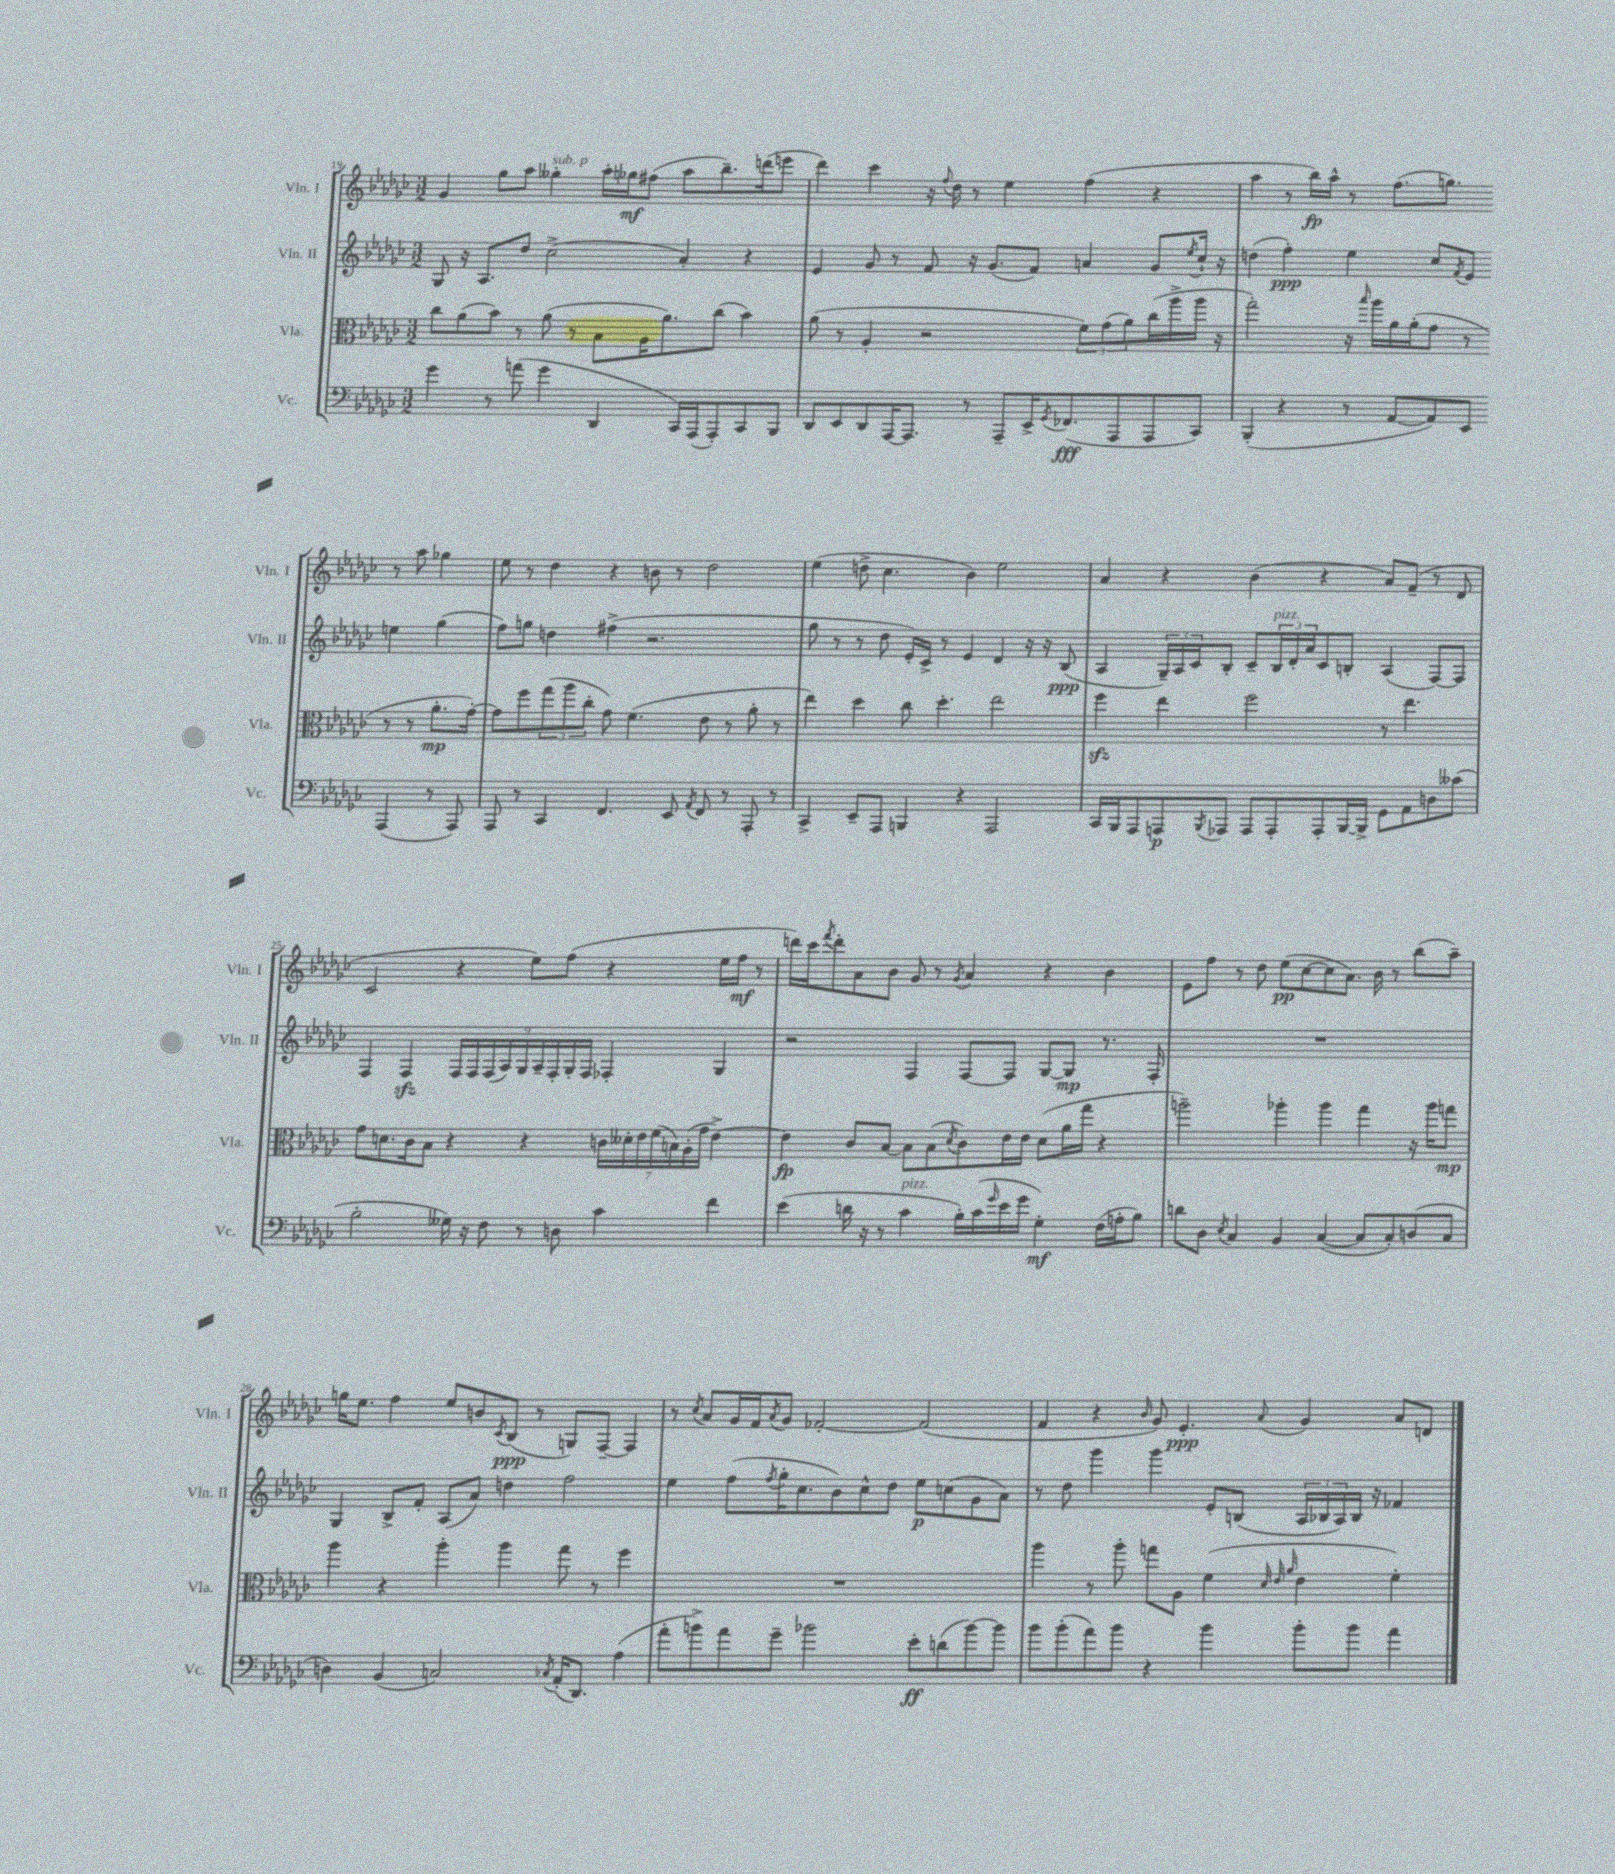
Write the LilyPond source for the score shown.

<<
\new StaffGroup <<
\new Staff = "s0" \with { instrumentName = "Vln. I" shortInstrumentName = "Vln. I" } {
    \clef treble \key ges \major \numericTimeSignature \time 3/2
    ges'4 ges''8 aes''8 geses''4-.^\markup { \italic "sub. p" } aes''16-. ges''16\mf fis''8( aes''8 bes''8.--) d'''16( e'''8 |
    des'''4) ces'''4 r16 \appoggiatura { f''8 } des''16 r8 ees''4 f''4( r4 |
    aes''4 r8 bes''16\fp) aes''16-^ r8 f''8.( g''8.) r8 aes''8 ges''4 |
    ees''8 r8 des''4 r4 b'8 r8 des''2 |
    ees''4( d''8-> ces''4. bes'4) ees''2 |
    aes'4 r4 bes'4( r4 aes'8) f'8--( r8 des'8 |
    ces'2 r4 ees''8) f''8( r4 ees''16 f''16\mf r8 |
    d'''16) ces'''16 \acciaccatura { f'''8 } d'''8-. aes'8 bes'8 ges'8 r8 \acciaccatura { ges'8 } aes'4 r4 bes'4 |
    ees'8 f''8 r8 des''8 ees''8\pp( ces''8~ ces''8 aes'8.) bes'16 r8 bes''8( aes''8--) |
    g''16 ees''8. f''4 ees''8 b'8 \acciaccatura { ces'8 } bes8\ppp( r8 g8) f8~-- f4 |
    r8 \acciaccatura { ces''8 } aes'8 ges'16 f'16 \acciaccatura { aes'8 } ges'8 fes'2~-. fes'2( |
    f'4 r4 \grace { bes'16 } ges'8) ees'4.-.\ppp \appoggiatura { aes'8 } ges'4 aes'8 d'8 \bar "|." |
}
\new Staff = "s1" \with { instrumentName = "Vln. II" shortInstrumentName = "Vln. II" } {
    \clef treble \key ges \major \numericTimeSignature \time 3/2
    ges8 r16 aes8. des''8 ces''2->( aes'4-.) r4 |
    ees'4 ges'8 r8 f'8 r16 ges'8.( f'8) a'4 ges'8 \acciaccatura { ees''8 } ces''16-! r16 |
    d''4( f''4-.\ppp) ees''4 ces''8 \acciaccatura { f'8 } ees'8 e''4 ges''4( |
    f''8) g''8 d''4 fis''4->( r2. |
    ges''8 r8 r8 des''8 ees'16-.) ces'16-> r8 ees'4 des'4 r16 r16 bes8\ppp( |
    aes4 \tuplet 3/2 { ges16--) aes16 ces'16 } bes8-. ces'8-- \tuplet 3/2 { bes16^\markup { \italic "pizz." } des'16-. aes'16 } ces'8 b8-. aes4( f8~) f8 |
    f4 f4\sfz \tuplet 9/8 { f16 f16 f16( aes16) ges16 aes16-- f16-. ges16-. f16 } fes4-. ges4 |
    r2 f4 f8~ f8 ges8~ ges8\mp r8. f16-. |
    R1. |
    ges4 bes8-> f'8-. aes8( aes'8) d''4 f''2 |
    ees''4 f''8( \acciaccatura { f''8 } ges''16-. ces''8. bes'8) ces''8-^ des''8 ees''8\p c''8( ges'8 aes'8) |
    r8 des''8 ges'''4 ges'''4 ees'8-. b8( \tuplet 3/2 { aes16 bes16 aes16) } bes16 r16 fes'4 \bar "|." |
}
\new Staff = "s2" \with { instrumentName = "Vla." shortInstrumentName = "Vla." } {
    \clef alto \key ges \major \numericTimeSignature \time 3/2
    ces''8 aes'8( bes'8) r8 aes'8( r8 bes8 aes16 aes'8.) ces''8( bes'4) |
    aes'8( r8 aes4-. r2 \tuplet 3/2 { f'8) ges'8( aes'8) } ces''16( aes''16-> aes''16 r16 |
    ges''2-.) r16 \grace { bes''16 } aes''16 aes'16 aes'16-.( ges'8 r8 r8 r8 aes'8.-.\mp ges'16~-.) |
    ges'8 f''8 \tuplet 3/2 { ges''8( aes''8 ces''8-. } ges'8) f'4.( ees'8 r8 aes'8-. r8 |
    ees''4) des''4 ces''8 des''4.-. ees''2 |
    f''4\sfz ees''4 f''2 r8 ees''4. |
    ges'8 d'8. ces'16 bes8 r4 r4 \tuplet 7/4 { c'16 deses'16-. ees'16 f'16( b16) aes16-.( ges'16 } ees'4~->) |
    ees'4\fp ces'8 bes8~ bes8 bes8( \acciaccatura { des'8 } ces'8) ees'16 ees'16 des'8( aes'16 ges''16 r4 |
    a''2--) aes''4-. aes''4 ges''4 r16 aes''16 g''8\mp |
    aes''4 r4 aes''4-. aes''4 ges''8 r8 f''4 |
    R1. |
    aes''4 r8 aes''8-. g''8 aes8 f'4( \grace { des'32 ees'32 aes'32 } ees'4 f'4-.) \bar "|." |
}
\new Staff = "s3" \with { instrumentName = "Vc." shortInstrumentName = "Vc." } {
    \clef bass \key ges \major \numericTimeSignature \time 3/2
    ges'4 r8 a'8( ges'4 des,4 ces,16) aes,,16( aes,,8-.) ces,8 bes,,8 |
    des,8 ees,8 des,8 aes,,16~ aes,,8. r8 aes,,8-- ees,16-> \acciaccatura { ges,8 } fes,8.\fff( aes,,8 aes,,8 ces,8) |
    bes,,4-.( r4 r8 aes,8~ aes,8) ees,8 aes,,4( r8 aes,,8) |
    aes,,8 r8 ces,4 f,4. ees,8 \acciaccatura { aes,8 } f,8 r8 aes,,8-. r8 |
    ces,4-> ees,8-- aes,,8 b,,4 r4 aes,,2 |
    ces,16 bes,,16 aes,,8 a,,8\p \acciaccatura { bes,,8 } aes,,8 aes,,8 aes,,8-. aes,,8-. bes,,16~ bes,,16-> ges,8 aes,8 d8 ceses'8( |
    bes2-. geses16) r16 f8 r8 d8 ces'4 f'4 |
    ees'4( d'16 r16 r8 ces'4^\markup { \italic "pizz." } bes16-.) ces'16( \grace { ges'16 } ees'16 ges'16 ges4-.\mf) f16( a16-. bes8) |
    d'8 des8 \acciaccatura { ees8 } ces4 bes,4 ces4~( ces8 ces8-.) d8( ces8 |
    d4) bes,4( c2) \acciaccatura { ces8 } aes,16-.( des,8.) aes4( |
    aes'8-. b'8->) aes'8 ges'8-- bes'2 ees'8-.\ff d'8( bes'8~) bes'8 |
    bes'8 bes'8-.( aes'8) bes'8 r4 bes'4 bes'8-. bes'8 aes'4 \bar "|." |
}
>>
>>
\layout { \context { \Score currentBarNumber = #19 } }
